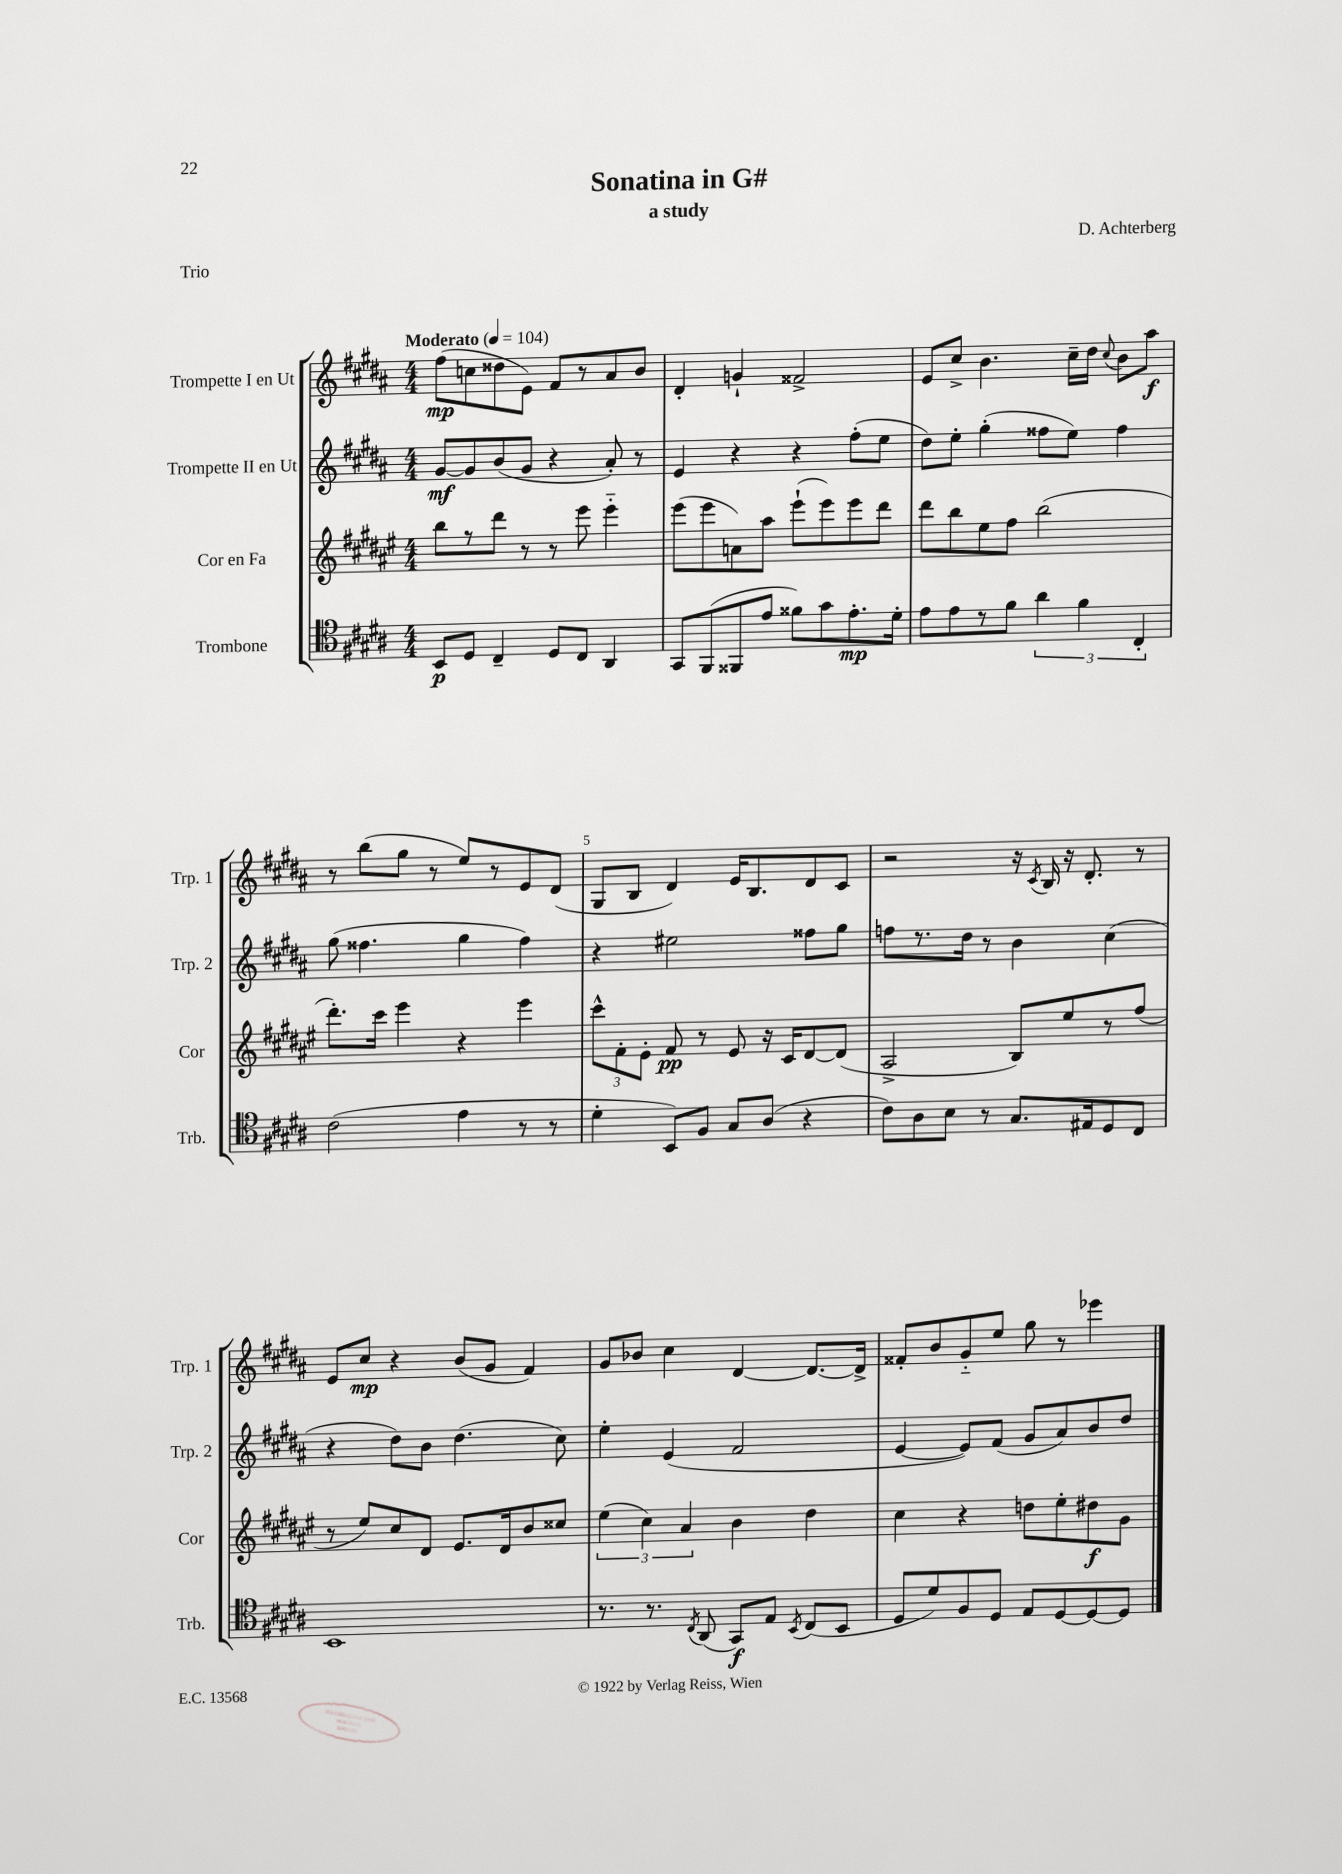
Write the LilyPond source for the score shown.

\header { title = "Sonatina in G#" composer = "D. Achterberg" subtitle = "a study" piece = "Trio" }
<<
\new StaffGroup <<
\new Staff = "s0" \with { instrumentName = "Trompette I en Ut" shortInstrumentName = "Trp. 1" } {
    \clef treble \key b \major \numericTimeSignature \time 4/4 \tempo "Moderato" 4 = 104
    \autoBeamOff fis''8[\mp( c''8 disis''8 e'8]) fis'8[ r8 ais'8 b'8] |
    dis'4-. g'4-! fisis'2-> |
    e'8[ cis''8]-> b'4. cis''16[-- dis''16] \appoggiatura { cis''8 } b'8[ ais''8]\f |
    r8 b''8[( gis''8] r8 e''8[) r8 e'8 dis'8]( |
    gis8[ b8] dis'4) e'16[ b8. dis'8 cis'8] |
    r2 r16 \acciaccatura { cis'8 } b16 r16 dis'8.-. r8 |
    e'8[ cis''8]\mp r4 b'8[( gis'8] fis'4) |
    gis'8[ bes'8] cis''4 dis'4~ dis'8.[~ dis'16]-> |
    fisis'8[-. b'8 gis'8-_ e''8] gis''8 r8 ees'''4 \bar "|." |
}
\new Staff = "s1" \with { instrumentName = "Trompette II en Ut" shortInstrumentName = "Trp. 2" } {
    \clef treble \key b \major \numericTimeSignature \time 4/4
    \autoBeamOff gis'8[~\mf gis'8 b'8( gis'8] r4 ais'8-.) r8 |
    e'4 r4 r4 fis''8[-.( e''8] |
    dis''8[) e''8]-. gis''4-.( fisis''8[ e''8]) fisis''4 |
    gis''8( fisis''4. gis''4 fisis''4) |
    r4 eis''2 fisis''8[ gis''8] |
    f''8[ r8. dis''16] r8 b'4 cis''4( |
    r4 dis''8[) b'8] dis''4.( cis''8) |
    e''4-. e'4( fis'2 |
    e'4~ e'8[) fis'8]( gis'8[ ais'8) b'8 dis''8] \bar "|." |
}
\new Staff = "s2" \with { instrumentName = "Cor en Fa" shortInstrumentName = "Cor" } {
    \clef treble \key fis \major \numericTimeSignature \time 4/4
    \autoBeamOff b''8[ r8 dis'''8] r8 r8 eis'''8 eis'''4-_ |
    eis'''8[( eis'''8 a'8) ais''8] eis'''8[-!( eis'''8) eis'''8 dis'''8] |
    dis'''8[ b''8 eis''8 fis''8] b''2( |
    dis'''8.[-.) cis'''16] eis'''4 r4 eis'''4 |
    \tuplet 3/2 { cis'''8[-^ fis'8-. eis'8]-. } fis'8\pp r8 eis'8 r16 cis'16[ dis'8~ dis'8]( |
    ais2-> b8[) eis''8 r8 fis''8]( |
    r8 eis''8[) cis''8 dis'8] eis'8.[ dis'16 b'8 cisis''8] |
    \tuplet 3/2 { eis''4( cis''4) ais'4 } b'4 dis''4 |
    cis''4 r4 d''8[ eis''8-. dis''8\f gis'8] \bar "|." |
}
\new Staff = "s3" \with { instrumentName = "Trombone" shortInstrumentName = "Trb." } {
    \clef tenor \key b \major \numericTimeSignature \time 4/4
    \autoBeamOff b,8[\p dis8] cis4-- dis8[ cis8] ais,4 |
    gis,8[ fis,8( fisis,8 e'8] fisis'8[) gis'8 e'8.-.\mp dis'16]-. |
    e'8[ e'8 r8 fis'8] \tuplet 3/2 { ais'4 fis'4 cis4-. } |
    cis'2( e'4 r8 r8 |
    dis'4-. b,8[) fis8] gis8[ ais8]( r4 |
    cis'8[) ais8 b8] r8 gis8.[ eis16 dis8 cis8] |
    b,1 |
    r8. r8. \acciaccatura { cis8 } ais,8( gis,8[\f) e8] \acciaccatura { b,8 } cis8[( b,8] |
    dis8[ dis'8) fis8 dis8] e8[ dis8~ dis8~ dis8] \bar "|." |
}
>>
>>
\layout { \context { \Score \override BarNumber.break-visibility = ##(#f #t #t) barNumberVisibility = #(every-nth-bar-number-visible 5) } }
